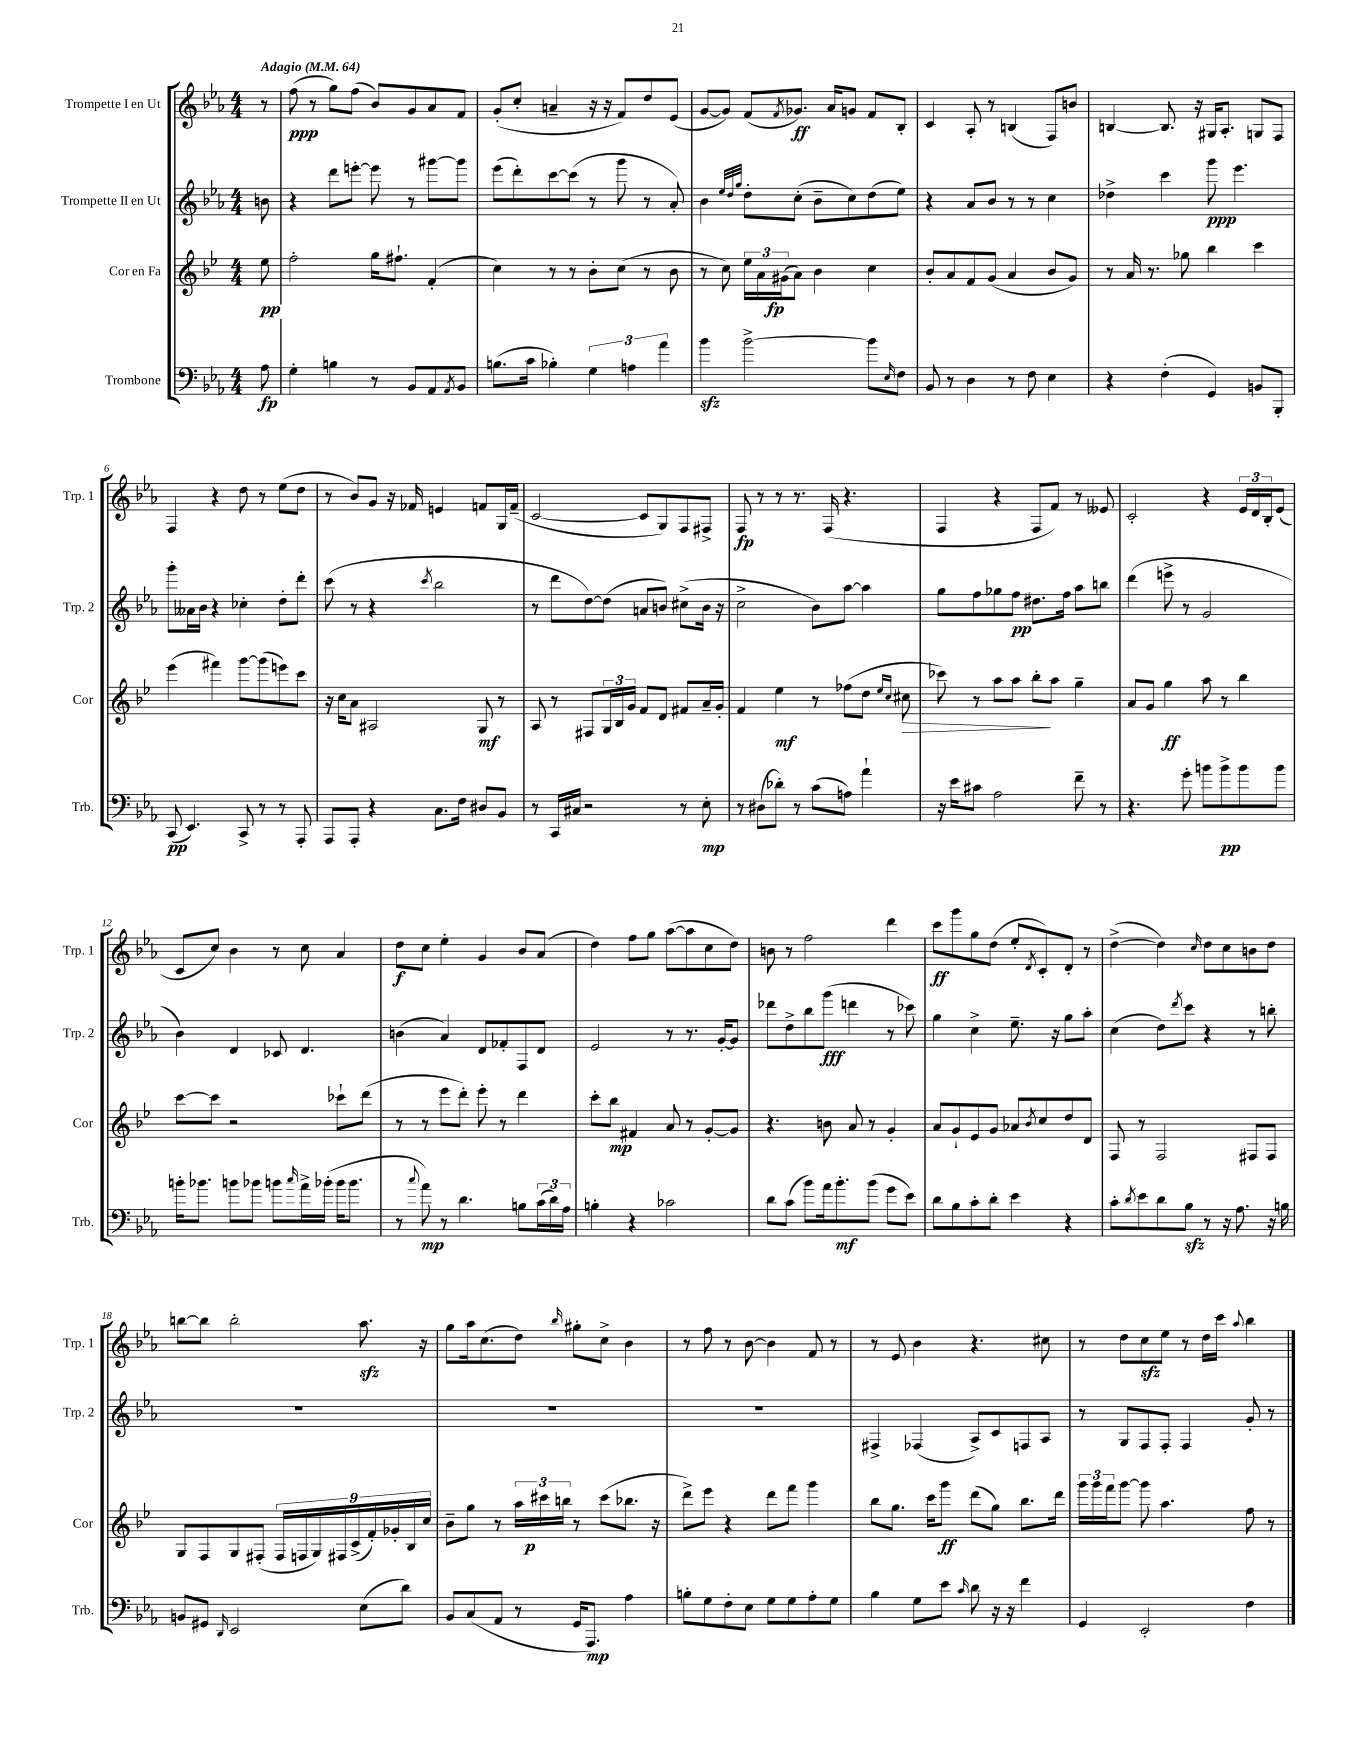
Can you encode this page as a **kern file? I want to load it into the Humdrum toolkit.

**kern	**kern	**kern	**kern
*staff4	*staff3	*staff2	*staff1
*clefF4	*clefG2	*clefG2	*clefG2
*k[b-e-a-]	*k[b-e-]	*k[b-e-a-]	*k[b-e-a-]
*M4/4	*M4/4	*M4/4	*M4/4
*MM64	*MM64	*MM64	*MM64
8A-	8ee-	8b	8r
=	=	=	=
4G'	2ff'	4r	(8ff
.	.	.	8r
4B	.	8ddd	8gg)
.	.	[8eee'	(8ff
8r	16gg	8eee]	8b-)
.	8.ff#`	.	.
8BB-	.	8r	8g
8AA-	(4f'	[8ggg#	8a-
8qAA-	.	.	.
8BB-	.	8ggg#]	8f
=	=	=	=
(8.B	4cc)	(8eee-	(8g'
.	.	8ddd')	8cc'
16c	.	.	.
4B-')	8r	[8ccc	4a~
.	8r	(8ccc]	.
6G	8b-'	8r	16r
.	.	.	16r
.	(8cc	8ggg	8f)
6A	.	.	.
.	8r	8r	8dd
6a-	.	.	.
.	8b-	8a-')	(8e-
=	=	=	=
4b-	8r	4b-	[8g
.	8cc)	.	8g])
.	.	32qqee-	.
.	.	32qqdd	.
.	.	32qqgg	.
[2b-^	24ee-	8dd'	(8f
.	24a	.	.
.	(24g#	.	.
.	.	.	8qf
.	8a)	(8cc'	8.g-)
.	4b-	8b-~	.
.	.	.	16a-
.	.	8cc)	8g
8b-]	4cc	(8dd	8f
16qqE-	.	.	.
8F	.	8ee-)	8B-'
=	=	=	=
8BB-	8b-'	4r	4c
8r	8a	.	.
4D	8f	8a-	8A-'
.	(8g	8b-	8r
8r	4a	8r	(4B
8F	.	8r	.
4E-	8b-	4cc	8F)
.	8g)	.	8b
=	=	=	=
4r	8r	4dd-^	[4B
.	16a	.	.
.	8.r	.	.
(4F'	.	4ccc	8.B]
.	8gg-	.	.
.	.	.	16r
4GG)	4bb-	8ggg	16G#
.	.	.	8.A-'
.	.	4.eee-	.
8BB	4ccc	.	8G
8BBB-'	.	.	8F
=	=	=	=
(8CC	(4eee-	8ggg'	4F
4.EE-)	.	16a--	.
.	.	16b-	.
.	4fff#)	4r	4r
8CC^	[8ggg	4cc-'	8dd
8r	(8ggg]	.	8r
8r	8eee)	8dd'	(8ee-
8AAA-'	8ccc	8ddd'	8dd
=	=	=	=
8AAA-	16r	(8ccc	8r
.	16cc	.	.
8AAA-'	8a	8r	8b-)
4r	2A#	4r	8g
.	.	.	16r
.	.	.	16f-
.	.	8qccc	.
8.C	.	2bb-	4e
16F	.	.	.
8D#	8G	.	8f
8BB-	8r	.	16G
.	.	.	(16f~
=	=	=	=
8r	8A	8r	[2c
16CC	8r	8ddd	.
16C#	.	.	.
2r	8F#	[8dd)	.
.	24G	(8dd]	.
.	24B-	.	.
.	24g	.	.
.	8f	8a	8c]
.	8d	8b)	8G)
8r	8f#	(8cc#^	8F
8E-'	16a~	16b	8F#^
.	16g'	16r	.
=	=	=	=
8r	4f	2cc^	8F
(8D#	.	.	8r
8d-')	4ee-	.	8r
8r	.	.	8.r
(8c	8r	8b-)	.
.	.	.	(16F
8A)	(8ff-	[8aa-	4.r
4a-`	8dd	4aa-]	.
.	16qqee-	.	.
.	16qqcc	.	.
.	8cc#	.	.
=	=	=	=
16r	8ccc-)	8gg	4F
16e-	.	.	.
8c#	8r	8ff	.
2A-	8aa	8gg-	4r
.	8aa	8ff	.
.	8bb-'	8.dd#	8F
.	8aa	.	8f)
.	.	16ff	.
8f~	4gg~	8aa-	8r
8r	.	8bb	8e--
=	=	=	=
4.r	8a	(4ddd	2c'
.	8g	.	.
.	4gg	8eee^	.
8g'	.	8r	.
8b	8aa	2g	4r
8b^	8r	.	.
8b	4bb-	.	24e-
.	.	.	24d
.	.	.	24B-'
8b	.	.	(8e-
=	=	=	=
16b'	[8ccc	4b-)	8c
8.b-	.	.	.
.	8ccc]	.	8cc)
8b	2r	4d	4b-
8b-	.	.	.
8b	.	8c-	8r
16qqcc	.	.	.
16a-^	.	4.d	8cc
(16b-'	.	.	.
16b-	8ccc-`	.	4a-
8.b-	.	.	.
.	(8ddd	.	.
=	=	=	=
8r	8r	(4b	8dd
8qqcc	.	.	.
8a-)	8r	.	8cc
8r	8eee-	4a-)	4ee-'
4.d	8ddd')	.	.
.	8eee-'	8d	4g
.	8r	8f-'	.
8B	4ddd	8F	8b-
(24c	.	8d	(8a-
24d)	.	.	.
24A-	.	.	.
=	=	=	=
4B'	8ccc'	2e-	4dd)
.	8bb-	.	.
4r	4f#	.	8ff
.	.	.	8gg
2c-	8a	8r	([8aa-
.	8r	8.r	8aa-]
.	[8g'	.	8cc
.	.	[16g'	.
.	8g]	8g]	8dd)
=	=	=	=
8d	4.r	8ddd-	8b
(8c	.	8dd^	8r
8b-)	.	8bb-	2ff
16a-	8b	(8ggg	.
8.b-'	.	.	.
.	8a	4ddd	.
(8b-	8r	.	.
8g	4g'	8r	4ddd
8e-)	.	8ccc-)	.
=	=	=	=
8d	8a	4gg	8ccc
8B-	8g`	.	8ggg
8c'	8e-	4cc^	8gg
8d'	8g	.	(8dd
4e-	8a-	8.ee-~	8ee-'
.	8qb-	.	8qd
.	8cc	.	8c')
.	.	16r	.
4r	8dd	8gg	8d'
.	8d	8aa-'	8r
=	=	=	=
8c'	8F	(4cc	([4dd^
8qd	.	.	.
8e-	8r	.	.
8d	2F	8dd)	4dd])
.	.	8qddd	.
8B-	.	8ccc	.
.	.	.	16qqcc
8r	.	4r	8dd
16r	.	.	8cc
8.A-	.	.	.
.	8F#	8r	8b
16r	8F#	8bb'	8dd
16B	.	.	.
=	=	=	=
8BB	8G	1r	[8bb
8GG#	8F	.	8bb]
16qqDD	.	.	.
2EE-	8G	.	2bb'
.	(8F#'	.	.
.	18F#	.	.
.	18F	.	.
.	18G)	.	.
.	18F#	.	.
.	(18c^	.	.
(8E-	.	.	8.aa-
.	18f')	.	.
.	18g-'	.	.
8d)	.	.	.
.	18B-	.	.
.	.	.	16r
.	18cc	.	.
=	=	=	=
8BB-	8b-~	1r	8gg
(8C	8gg	.	16aa-
.	.	.	(8.cc
8AA-	8r	.	.
8r	24aa	.	8dd)
.	24ccc#	.	.
.	24bb	.	.
.	.	.	16qqbb-
16GG	8r	.	8gg#'
8.AAA-)	.	.	.
.	(8ccc#	.	8cc^
4A-	8.bb-	.	4b-
.	16r	.	.
=	=	=	=
8B'	8ddd^)	1r	8r
8G	8eee-	.	8ff
8F'	4r	.	8r
8E-	.	.	[8b-
8G	8ddd	.	4b-]
8G	8fff	.	.
8A-'	4ggg	.	8f
8G	.	.	8r
=	=	=	=
4B-	8bb-	4F#^	8r
.	8.gg	.	8e-
8G	.	(4F-	4b-
.	16ccc	.	.
8e-	8ggg	.	.
16qqc	.	.	.
8d	(8ddd	8A-^)	4.r
16r	8gg)	8c	.
16r	.	.	.
4f	8.bb-	8F	.
.	.	8A-	8cc#
.	16ddd	.	.
=	=	=	=
4GG	24ggg	8r	8r
.	24ggg	.	.
.	24fff	.	.
.	[8ggg	8G	8dd
2EE-'	8ggg]	8F	8cc
.	4.aa	8F'	8ee-
.	.	4F	8r
.	.	.	16dd
.	.	.	16ccc
.	.	.	8qqaa-
4F	8ff	8g'	4bb-
.	8r	8r	.
==	==	==	==
*-	*-	*-	*-
